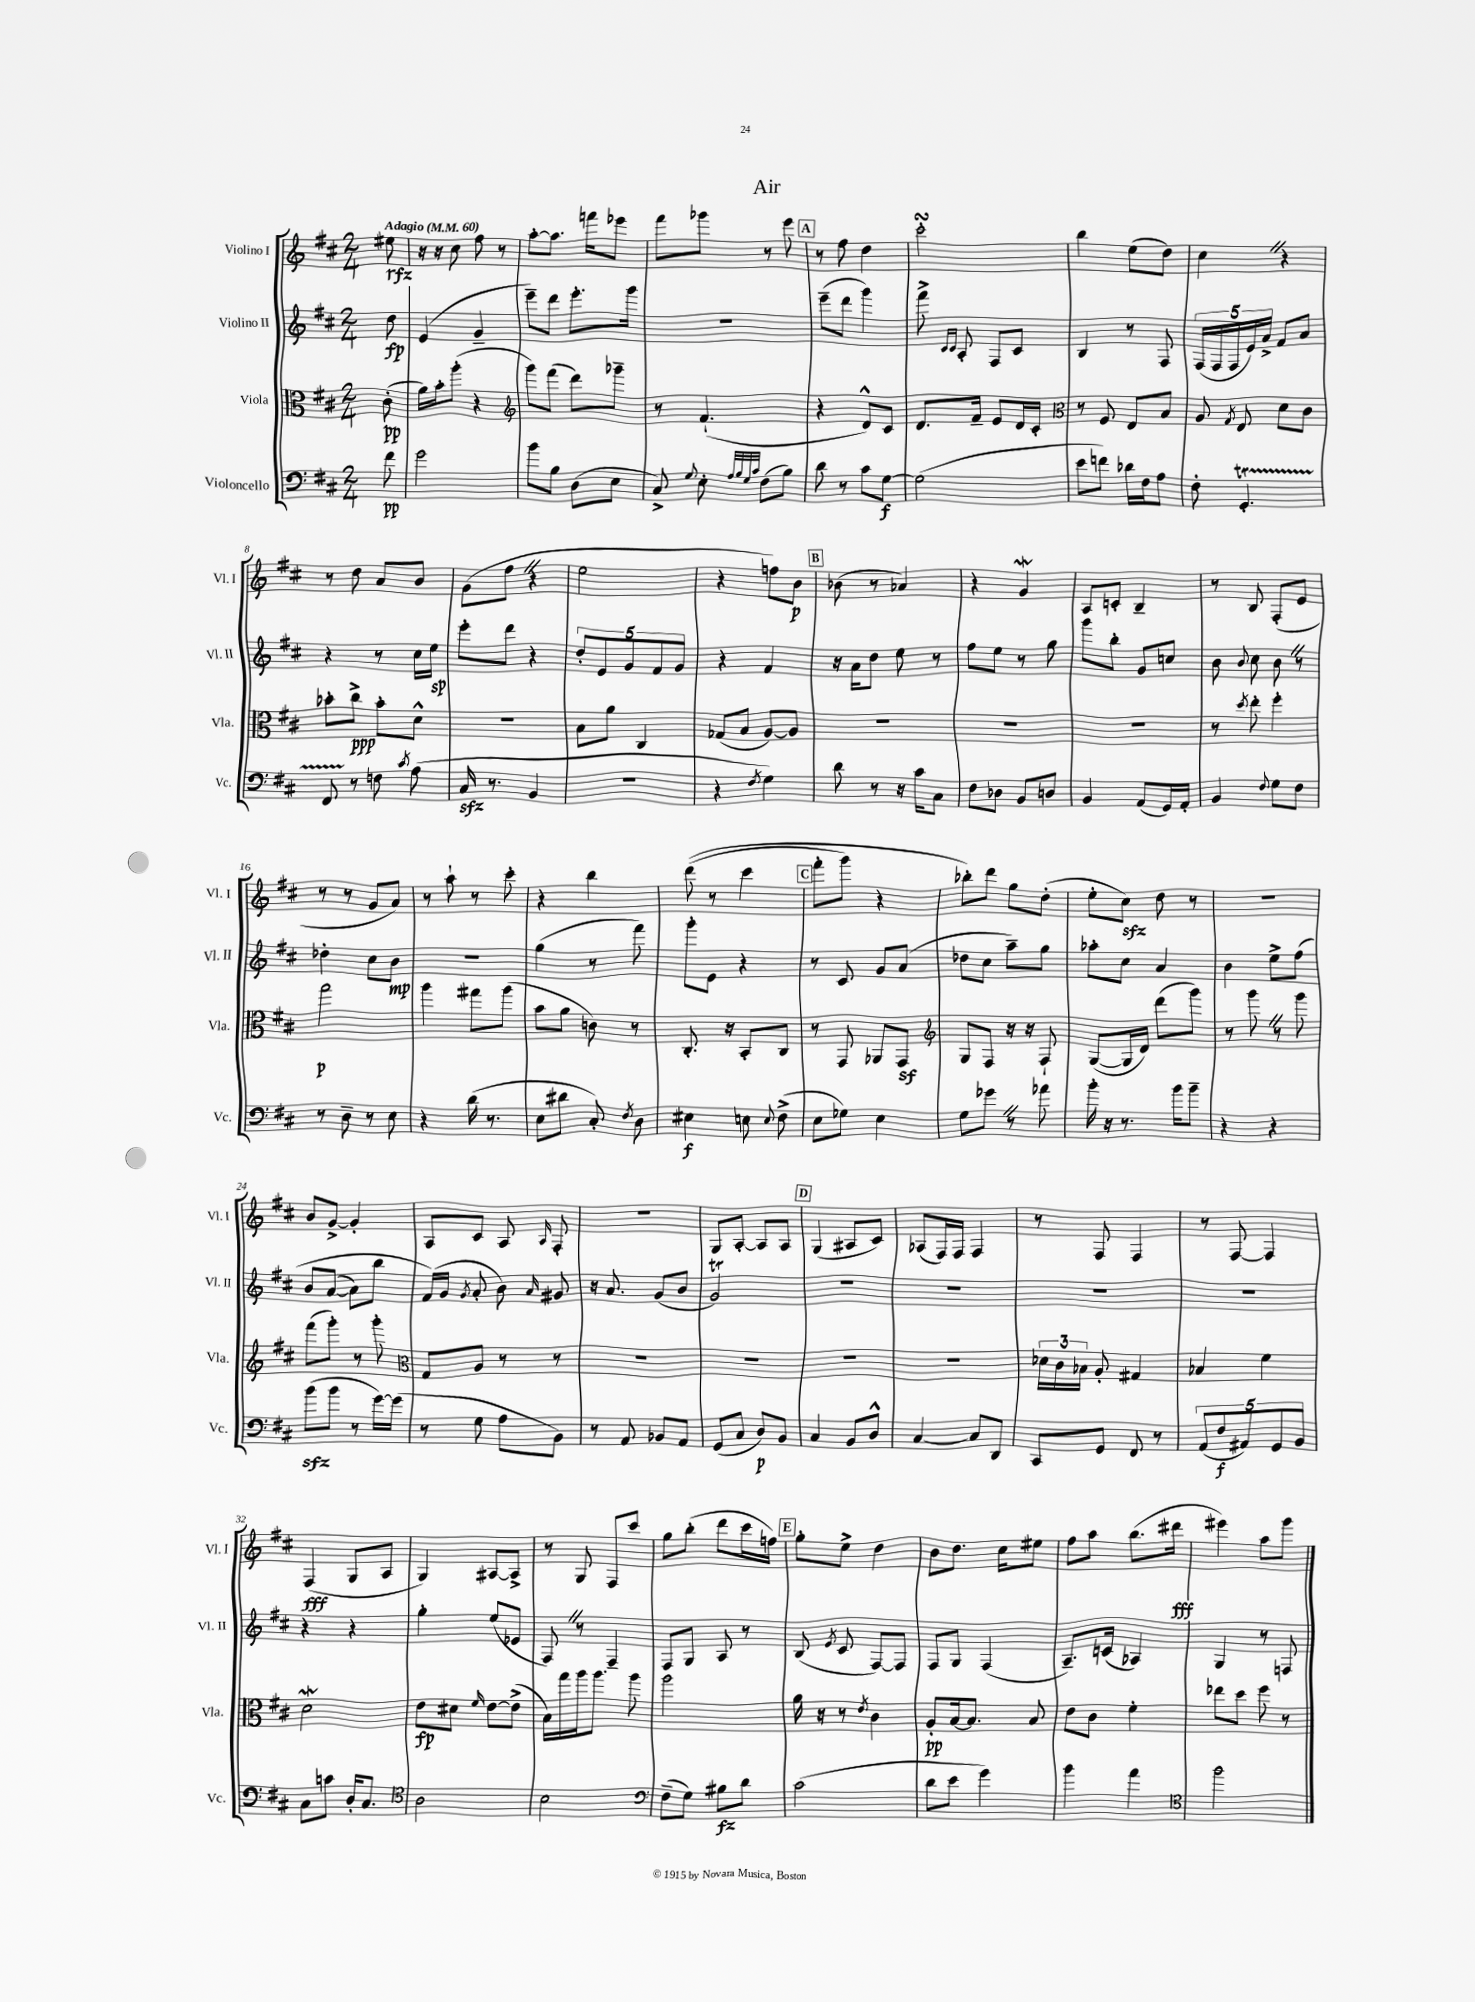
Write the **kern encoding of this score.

**kern	**kern	**kern	**kern
*staff4	*staff3	*staff2	*staff1
*clefF4	*clefC3	*clefG2	*clefG2
*k[f#c#]	*k[f#c#]	*k[f#c#]	*k[f#c#]
*M2/4	*M2/4	*M2/4	*M2/4
*MM60	*MM60	*MM60	*MM60
8f#	(8c#'	8dd	8ee#
=	=	=	=
2g	16a)	(4e	16r
.	16b'	.	16r
.	(8aa'	.	8cc#
.	4r	4g~	8ff#
.	.	.	8r
=	=	=	=
*	*clefG2	*	*
8b	8ggg)	8eee~)	[8aa'
8B	(8fff#	8ddd	8.aa]
(8D	8ddd)	8.eee'	.
.	.	.	16fff
8E	8ggg-~	.	8eee-
.	.	16ggg	.
=	=	=	=
8C#^)	8r	2r	8fff#
8qqG	.	.	.
8E'	(4.f#`	.	8ggg-
32qqA	.	.	.
32qqB	.	.	.
32qqG	.	.	.
32qqc#	.	.	.
(8F#	.	.	8r
8B)	.	.	8eee
=	=	=	=
8d	4r	(8eee~	8r
8r	.	8ddd	8ff#
8c#	8d^^)	4ggg)	4dd
[8G	8c#	.	.
=	=	=	=
(2G]	8.d	8fff#^	2ccc#'
.	.	16qqc#	.
.	.	16qqc#	.
.	.	8A'	.
.	16f#~	.	.
.	8e	8F#	.
.	16d	8c#	.
.	16c#'	.	.
=	=	=	=
*	*clefC3	*	*
8e	8r	4B	4bb
8f)	8F#	.	.
16d-	8E	8r	(8ee
16F#	.	.	.
8A	8B	8F#	8dd)
=	=	=	=
8F#'	8A	(20F#	4cc#
.	.	20F#	.
.	.	20F#	.
.	8qG	.	.
4.GG'	8E	.	.
.	.	20e)	.
.	.	20a^	.
.	8d	8f#	4r
.	8c#	8a	.
=	=	=	=
8FF#	8b-'	4r	8r
8r	8cc#^	.	8dd
8F	8b-'	8r	8a
8qc#	.	.	.
(8A	8d^^	16cc#	8b
.	.	16ee	.
=	=	=	=
16C#	2r	8eee'	(8g
8.r	.	.	.
.	.	8ddd	8ff#
4BB	.	4r	4r
=	=	=	=
2r	8B	10dd'	2ee
.	.	10e	.
.	8a	.	.
.	.	10g	.
.	4C#	.	.
.	.	10f#	.
.	.	10g	.
=	=	=	=
4r	(8G-	4r	4r
.	8B	.	.
8qF#	.	.	.
4G)	[8A)	4f#	8ff)
.	8A]	.	8b
=	=	=	=
8d	2r	16r	(8b-
.	.	16a	.
8r	.	8dd	8r
16r	.	8ee	4a-)
16c#	.	.	.
8C#	.	8r	.
=	=	=	=
8F#	2r	8ff#	4r
8D-	.	8ee	.
8BB	.	8r	4g
8D	.	8gg	.
=	=	=	=
4BB	2r	8ggg	8A
.	.	8bb'	8c'
(8AA	.	8g	4B~
16GG)	.	8cc	.
16AA'	.	.	.
=	=	=	=
4BB	8r	8b	8r
.	8qdd	8qqb	.
.	8ee'	8cc#	8B
8qqF#	.	.	.
8G	4ff#'	8b	(8F#'
8F#	.	8r	8e
=	=	=	=
8r	2gg	4dd-'	8r
8D~	.	.	8r
8r	.	8cc#	8g
8E	.	8b	8a)
=	=	=	=
4r	4aa	2r	8r
.	.	.	8aa`
(16d	8gg#	.	8r
8.r	.	.	.
.	(8aa	.	8ccc#'
=	=	=	=
8E	8b	(4gg	4r
8d#	8a	.	.
8C#')	8c)	8r	4bb
8qF#	.	.	.
8D	8r	8fff#)	.
=	=	=	=
4E#	8.C#'	8ggg'	&((8ddd
.	.	8e	8r
.	16r	.	.
8E	8BB'	4r	4ccc#
8qqE	.	.	.
(8F#^	8C#	.	.
=	=	=	=
8E	8r	8r	8fff#'
8G-)	8GG	8c#	8ggg)
4E	8AA-	8g	4r
.	8GG	(8a	.
=	=	=	=
*	*clefG2	*	*
8G	8G	8dd-	8bb-'&)
8g-	8F#	8cc#	8ddd
8r	16r	8aa~)	8gg
.	16r	.	.
8a-	8F#`	8gg	(8dd'
=	=	=	=
16b'	([8G	8aa-'	8ee'
16r	.	.	.
8.r	16G]	8cc#	8cc#)
.	16d)	.	.
.	(8ddd	4a	8dd
16b	.	.	.
8b~	8ggg)	.	8r
=	=	=	=
4r	8r	4b	2r
.	8ggg	.	.
4r	8r	8ee^	.
.	8ggg	&(8ff#	.
=	=	=	=
(8b	(8fff#	8b	8b
8b	8ggg')	([8a	[8g^
8r	8r	8a])	4g']
[16g)	8ggg'	8bb	.
(16g]	.	.	.
=	=	=	=
*	*clefC3	*	*
8r	8G	(16f#&)	8A
.	.	16g	.
.	.	8qg	.
8G	8A	8a'	8c#
8A	8r	8b)	8A
.	.	16qqa	16qqA
8BB)	8r	8g#	8F#'
=	=	=	=
8r	2r	16r	2r
.	.	8.a	.
8AA	.	.	.
8BB-	.	(8g	.
8AA	.	8b	.
=	=	=	=
(8GG	2r	2g)	8G
8C#	.	.	[8A'
8D)	.	.	8A]
8BB	.	.	8A
=	=	=	=
4C#	2r	2r	(4G
8BB	.	.	8A#
8D^^	.	.	8c#)
=	=	=	=
[4C#	2r	2r	(8A-
.	.	.	16F#)
.	.	.	16F#
8C#]	.	.	4F#
8DD	.	.	.
=	=	=	=
8CC#	24d-	2r	8r
.	24c#	.	.
.	24B-	.	.
8GG	8A'	.	8F#
8FF#	4G#	.	4F#
8r	.	.	.
=	=	=	=
(10AA	4B-	2r	8r
10F#	.	.	.
.	.	.	[8F#
10AA#)	.	.	.
.	4f#	.	4F#]
10GG	.	.	.
10BB	.	.	.
=	=	=	=
8C#	2d	4r	(4F#
8c	.	.	.
16D'	.	4r	8G
8.C#	.	.	.
.	.	.	8A
=	=	=	=
*clefC4	*	*	*
2A	8e	4gg'	4G)
.	8d#	.	.
.	16qqf#	.	.
.	[8e	(8ee	[8A#
.	(8e^]	8e-	8A#^]
=	=	=	=
2B	16B)	8F#)	8r
.	16gg	.	.
.	16aa	8r	8G
.	8.aa	.	.
.	.	4F#~	8F#
.	8aa	.	8ccc#
=	=	=	=
*clefF4	*	*	*
(8F#~	2aa	8F#	8gg
8G)	.	8G	(8bb'
8B#	.	8A	8ddd
8d	.	8r	16ccc#
.	.	.	16ff)
=	=	=	=
(2c#	16a	(8B	8gg'
.	16r	.	.
.	.	8qe	.
.	8r	8c#	8ee^
.	8qe	.	.
.	4c#	[8F#)	4dd
.	.	8F#]	.
=	=	=	=
8d	8A'	8F#	8b
8e	[16B	8G	8.dd
.	8.B]	.	.
4g)	.	(4F#	.
.	.	.	16cc#
.	8B	.	8ee#
=	=	=	=
4b	8e	8.A~)	8ff#
.	8c#	.	8aa
.	.	(16c	.
4a	4f#'	4A-)	(8.bb
.	.	.	16ddd#
=	=	=	=
*clefC4	*	*	*
2ff#	8ee-	4G	4eee#)
.	8dd	.	.
.	8ff#	8r	8aa
.	8r	8F	8ggg
==	==	==	==
*-	*-	*-	*-
